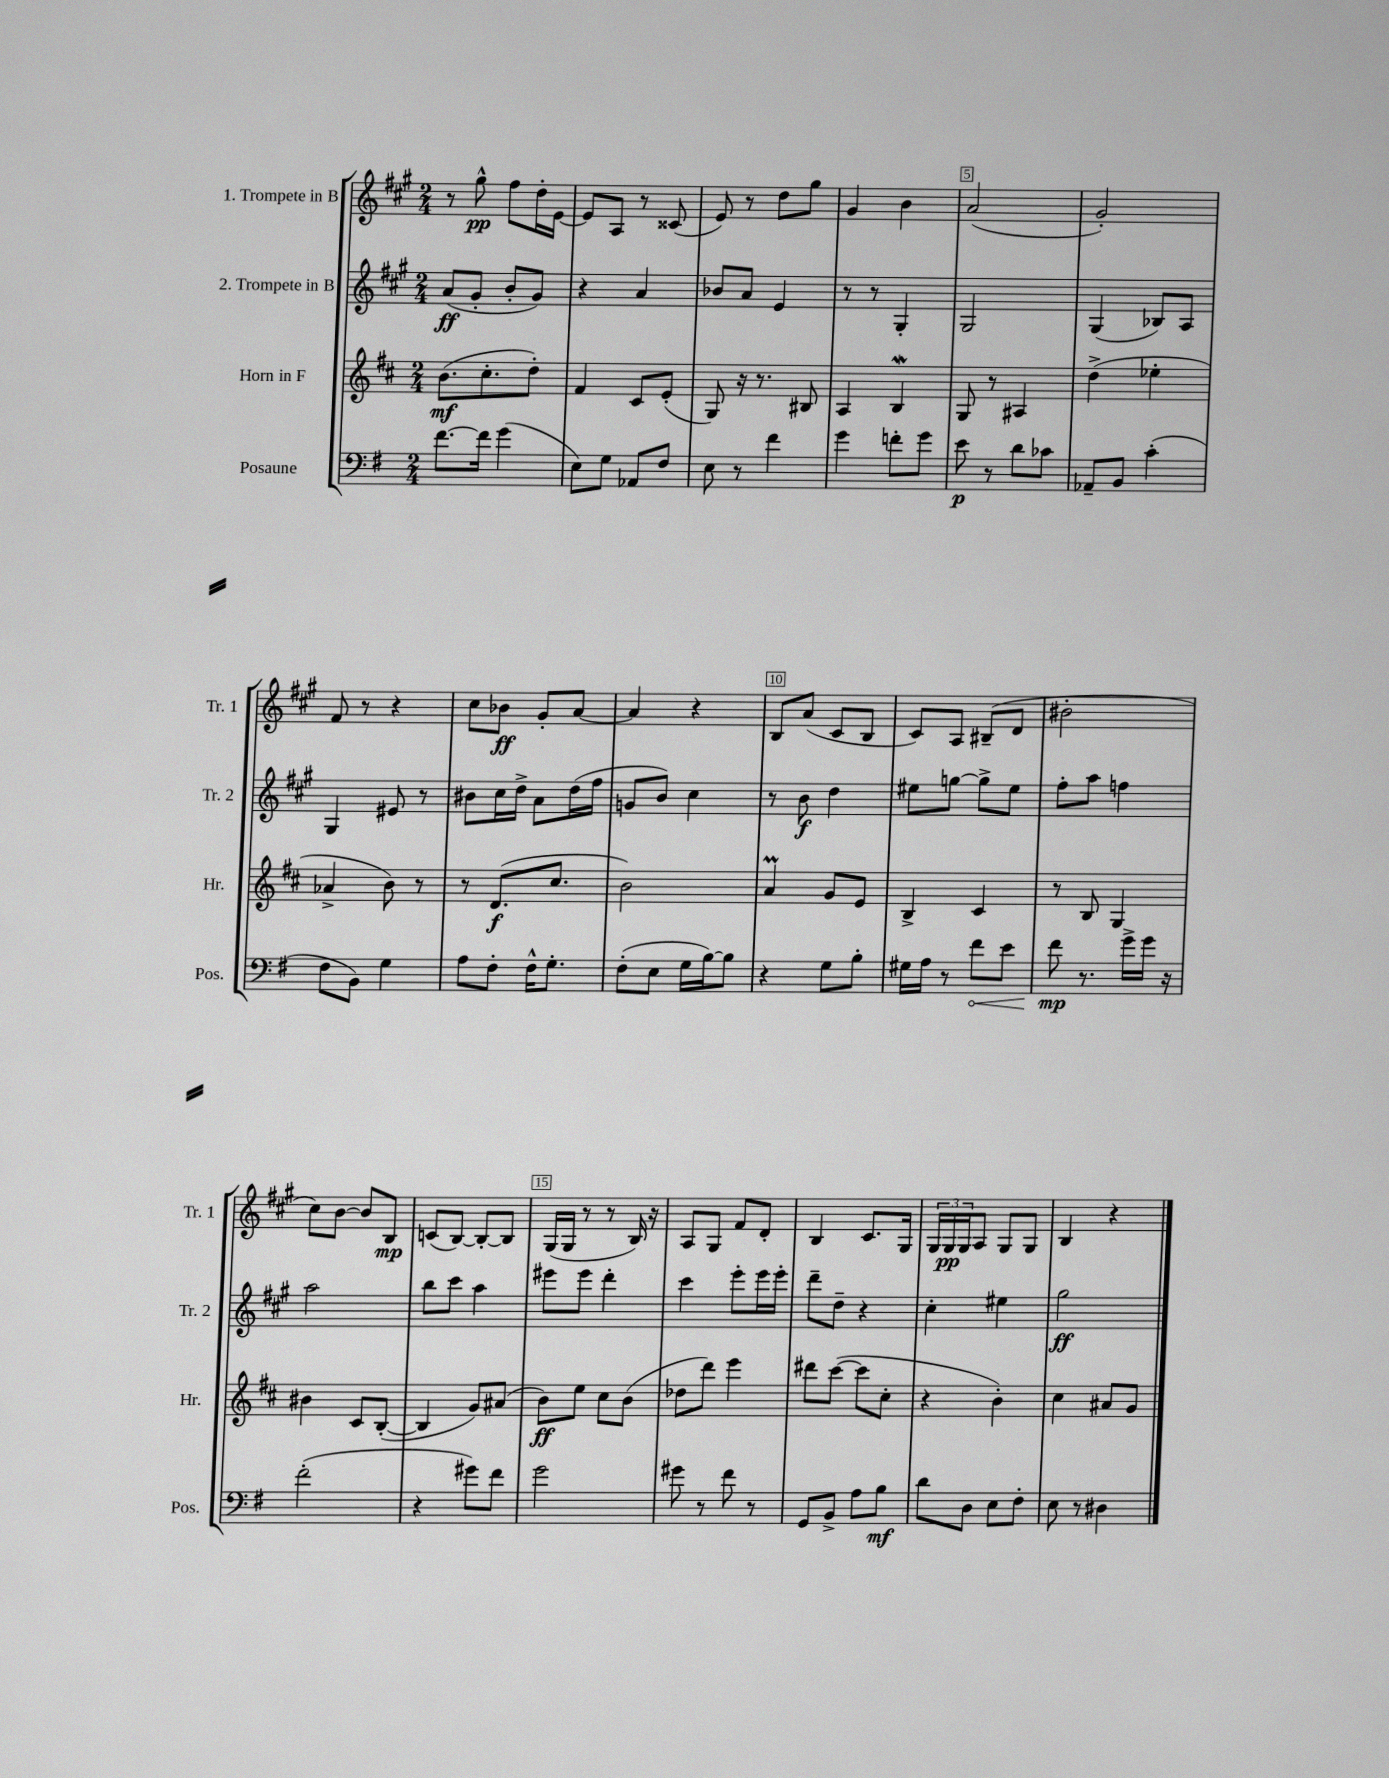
<<
\new StaffGroup <<
\new Staff = "s0" \with { instrumentName = "1. Trompete in B" shortInstrumentName = "Tr. 1" } {
    \clef treble \key a \major \numericTimeSignature \time 2/4
    r8 gis''8-^\pp fis''8 d''16-. e'16~ |
    e'8 a8 r8 cisis'8( |
    e'8) r8 d''8 gis''8 |
    gis'4 b'4 |
    a'2( |
    gis'2-.) |
    fis'8 r8 r4 |
    cis''8 bes'8\ff gis'8-. a'8~ |
    a'4 r4 |
    b8 a'8( cis'8 b8 |
    cis'8) a8 bis8--( d'8 |
    bis'2-. |
    cis''8) b'8~ b'8 b8\mp |
    c'8( b8~) b8~-. b8 |
    gis16( gis16 r8 r8 b16) r16 |
    a8 gis8 fis'8 d'8-. |
    b4 cis'8. gis16 |
    \tuplet 3/2 { gis16 gis16\pp gis16 } a8 gis8 gis8 |
    b4 r4 \bar "|." |
}
\new Staff = "s1" \with { instrumentName = "2. Trompete in B" shortInstrumentName = "Tr. 2" } {
    \clef treble \key a \major \numericTimeSignature \time 2/4
    a'8\ff( gis'8-. b'8-. gis'8) |
    r4 a'4 |
    bes'8 a'8 e'4 |
    r8 r8 gis4-. |
    gis2 |
    gis4( bes8) a8 |
    gis4 eis'8 r8 |
    bis'8 cis''16 d''16-> a'8 d''16( fis''16 |
    g'8 b'8) cis''4 |
    r8 b'8\f d''4 |
    eis''8 g''8~ g''8-> eis''8 |
    fis''8-. a''8 f''4 |
    a''2 |
    b''8 cis'''8 a''4 |
    eis'''8 eis'''8 d'''4-. |
    cis'''4 e'''8-. e'''16 e'''16-. |
    d'''8-- d''8-- r4 |
    cis''4-. eis''4 |
    gis''2\ff \bar "|." |
}
\new Staff = "s2" \with { instrumentName = "Horn in F" shortInstrumentName = "Hr." } {
    \clef treble \key d \major \numericTimeSignature \time 2/4
    b'8.\mf( cis''8.-. d''8-.) |
    fis'4 cis'8 e'8-.( |
    g8) r16 r8. bis8 |
    a4 b4\mordent |
    g8 r8 ais4 |
    d''4->( ees''4-. |
    aes'4-> b'8) r8 |
    r8 d'8.\f( cis''8. |
    b'2) |
    a'4\prall g'8 e'8 |
    b4-> cis'4 |
    r8 b8 g4 |
    bis'4 cis'8 b8~-.( |
    b4 g'8) ais'8( |
    b'8\ff) e''8 cis''8 b'8( |
    des''8 d'''8) e'''4 |
    dis'''8 cis'''8~( cis'''8 cis''8-. |
    r4 b'4-.) |
    cis''4 ais'8 g'8 \bar "|." |
}
\new Staff = "s3" \with { instrumentName = "Posaune" shortInstrumentName = "Pos." } {
    \clef bass \key g \major \numericTimeSignature \time 2/4
    fis'8.~ fis'16 g'4( |
    e8) g8 aes,8 fis8 |
    e8 r8 fis'4 |
    g'4 f'8-. g'8 |
    e'8\p r8 d'8 ces'8 |
    aes,8-- b,8 c'4-.( |
    fis8 b,8) g4 |
    a8 fis8-. fis16-^ g8.-. |
    fis8-.( e8 g16 b16~) b8 |
    r4 g8 b8-. |
    gis16 a16 r8 \once \override Hairpin.circled-tip = ##t fis'8\< e'8 |
    fis'8\mp\! r8. g'16-> g'16 r16 |
    fis'2-.( |
    r4 gis'8) fis'8 |
    g'2 |
    gis'8 r8 fis'8 r8 |
    g,8 b,8-> a8 b8\mf |
    d'8 d8 e8 fis8-. |
    e8 r8 dis4 \bar "|." |
}
>>
>>
\layout { \context { \Score \override BarNumber.break-visibility = ##(#f #t #t) barNumberVisibility = #(every-nth-bar-number-visible 5) \override BarNumber.stencil = #(make-stencil-boxer 0.1 0.3 ly:text-interface::print) } }
